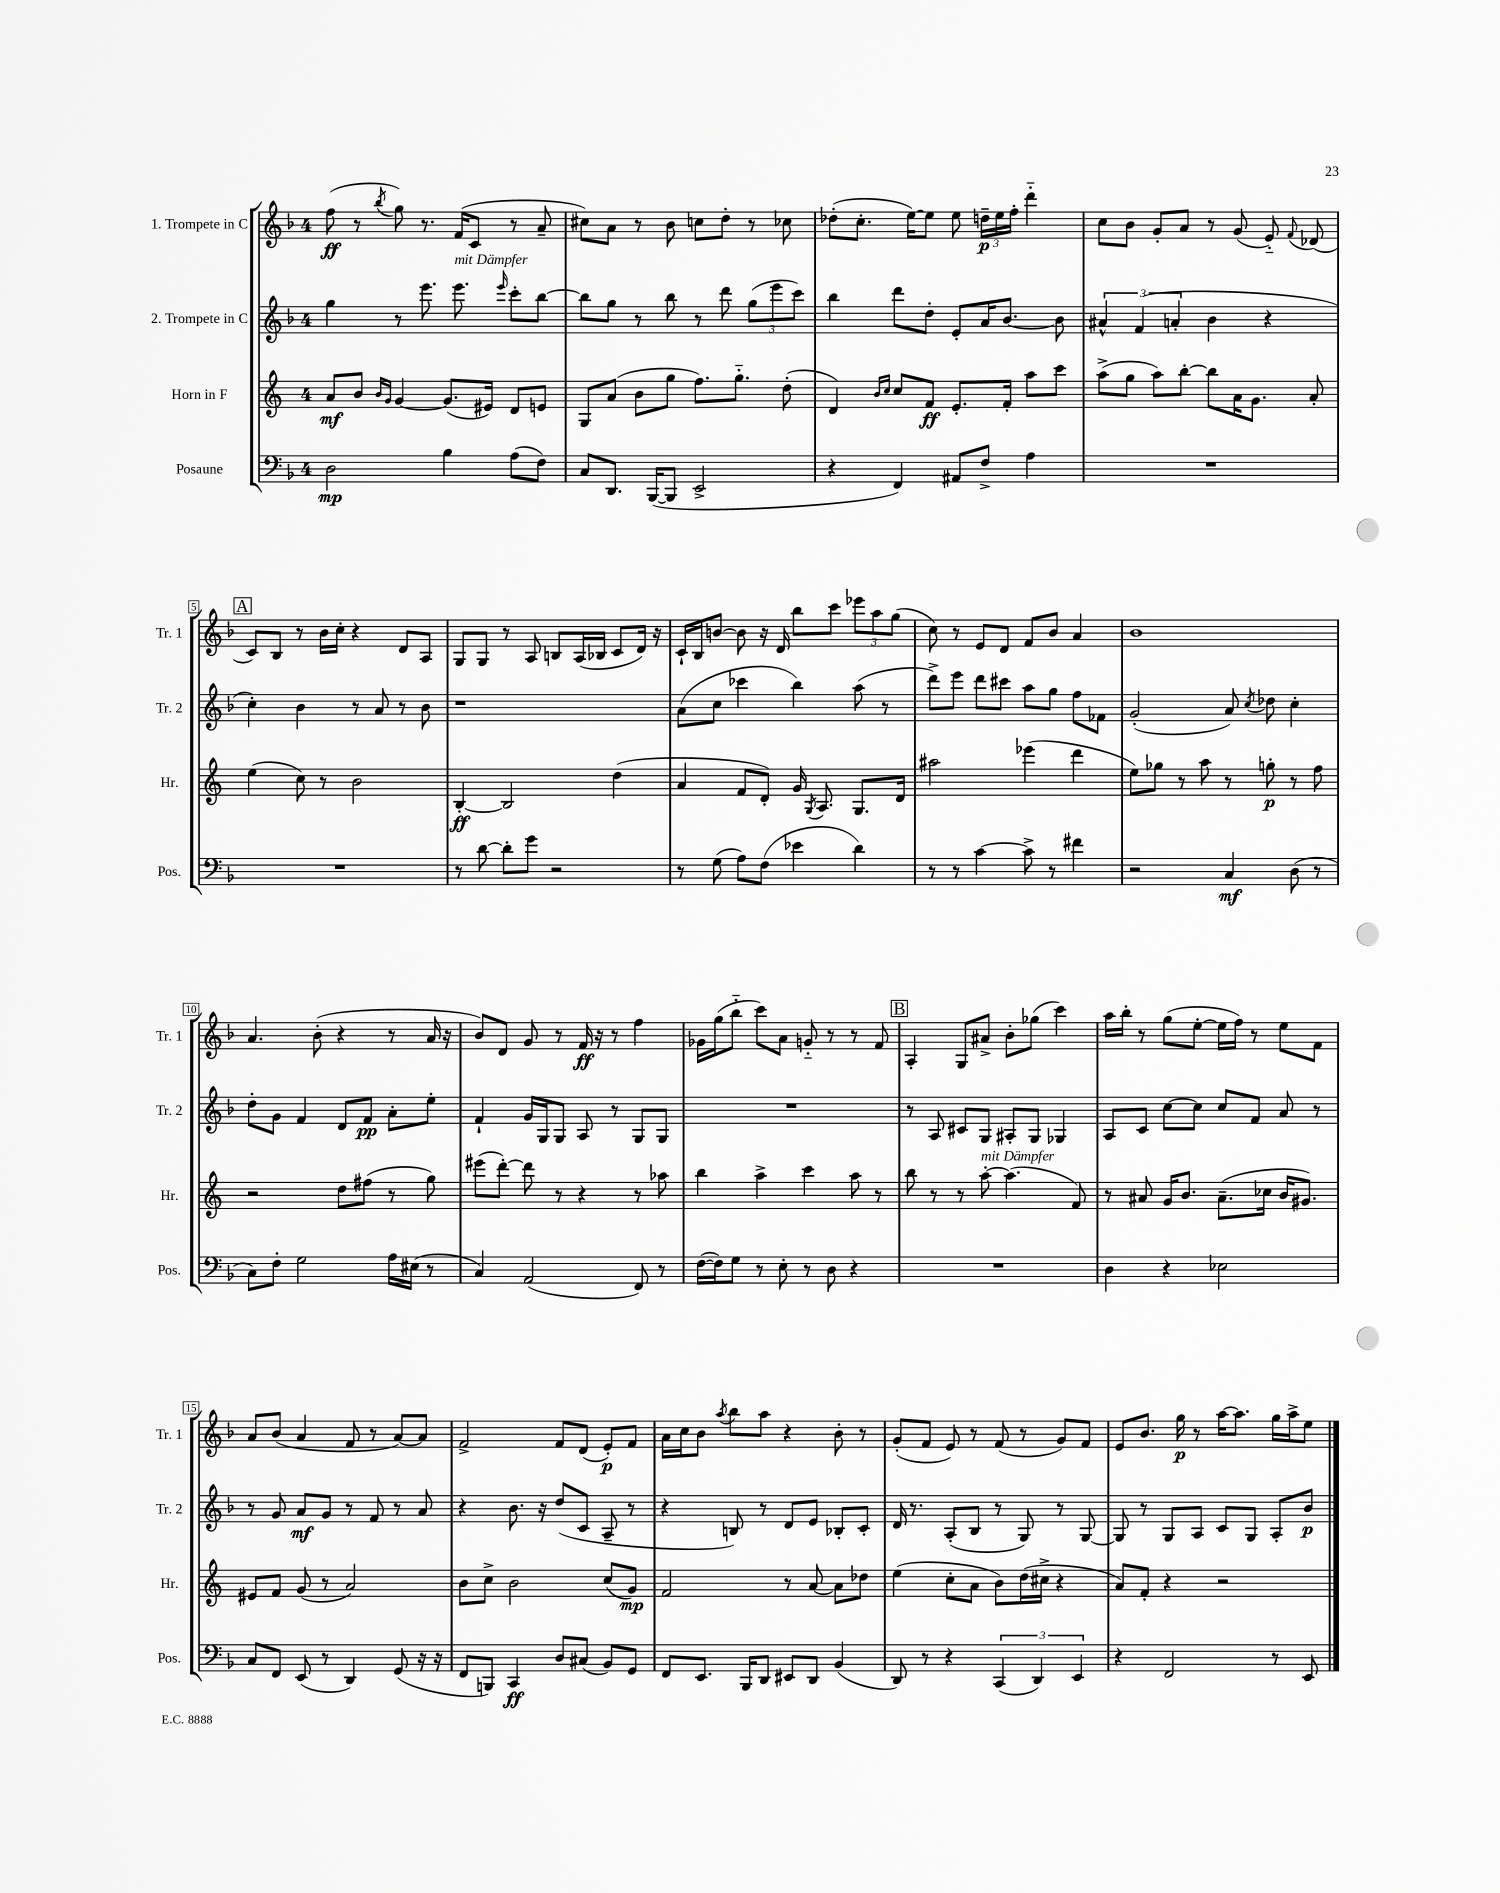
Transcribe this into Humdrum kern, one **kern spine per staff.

**kern	**dynam	**kern	**dynam	**kern	**dynam	**kern	**dynam
*part4	*part4	*part3	*part3	*part2	*part2	*part1	*part1
*staff4	*staff4	*staff3	*staff3	*staff2	*staff2	*staff1	*staff1
*I"Posaune	*	*I"Horn in F	*	*I"2. Trompete in C	*	*I"1. Trompete in C	*
*I'Pos.	*	*I'Hr.	*	*I'Tr. 2	*	*I'Tr. 1	*
*clefF4	*	*clefG2	*	*clefG2	*	*clefG2	*
*k[b-]	*	*k[]	*	*k[b-]	*	*k[b-]	*
*M4/4	*	*M4/4	*	*M4/4	*	*M4/4	*
=1	=1	=1	=1	=1	=1	=1	=1
2D\	mp	8a/L	mf	4gg\	.	(8ff\	ff
.	.	8b/J	.	.	.	8r	.
.	.	16qqb/LL	.	.	.	.	.
.	.	16qqg/JJ	.	.	.	8qbb-/	.
.	.	[4g/	.	8r	.	8gg\)	.
.	.	.	.	8.eee\	.	8.r	.
4B-\	.	(8.g/L]	.	.	.	.	.
!	!	!	!	!LO:TX:a:i:t=mit Dämpfer	!	!	!
.	.	.	.	8.eee\	.	(16f/KL	.
.	.	.	.	.	.	8c/J	.
.	.	16e#X/Jk)	.	.	.	.	.
.	.	.	.	16qqeee/	.	.	.
(8A\L	.	8d/L	.	8ccc'\L	.	8r	.
8F\J)	.	8en/J	.	[8bb-\J	.	8a~/	.
=2	=2	=2	=2	=2	=2	=2	=2
8C/L	.	8G/L	.	8bb-\L]	.	8cc#X\L)	.
8.DD/J	.	(8a/J	.	8gg\J	.	8a\J	.
.	.	8b\L	.	8r	.	8r	.
([16BBB-/KL	.	.	.	.	.	.	.
8BBB-/J]	.	8gg\J	.	8bb-\	.	8b-\	.
2EE^/	.	8.ff\L)	.	8r	.	8ccn\L	.
.	.	.	.	8ddd\	.	8dd'\J	.
.	.	8.gg\J	.	.	.	.	.
.	.	.	.	(12gg\L	.	8r	.
.	.	.	.	12eee\	.	.	.
.	.	(8dd'\	.	.	.	8cc-X\	.
.	.	.	.	12ccc\J)	.	.	.
=3	=3	=3	=3	=3	=3	=3	=3
4r	.	4d/)	.	4bb-\	.	(8dd-X'\L	.
.	.	.	.	.	.	8.cc'\J	.
.	.	16qqb/LL	.	.	.	.	.
.	.	16qqcc/JJ	.	.	.	.	.
4FF/)	.	8cc/L	.	8ddd\L	.	.	.
.	.	.	.	.	.	[16ee\KL)	.
.	.	8f/J	ff	8dd'\J	.	8ee\J]	.
8AA#X/L	.	8.e'/L	.	8e'/L	.	8ee\	.
8F^/J	.	.	.	16a/K	.	24ddn~\LL	p
.	.	.	.	.	.	24ee\	.
.	.	16f'/Jk	.	[8.b-/J	.	.	.
.	.	.	.	.	.	24ff'\JJ	.
4A\	.	8aa\L	.	.	.	4ddd\	.
.	.	8ccc\J	.	8b-\]	.	.	.
=4	=4	=4	=4	=4	=4	=4	=4
1r	.	(8aa^\L	.	6a#X^^/	.	8cc\L	.
.	.	8gg\J	.	.	.	8b-\J	.
.	.	.	.	(6f/	.	.	.
.	.	8aa\L)	.	.	.	8g'/L	.
.	.	.	.	6an'/	.	.	.
.	.	[8bb'\J	.	.	.	8a/J	.
.	.	8bb\L]	.	4b-\	.	8r	.
.	.	16a\K	.	.	.	(8g/	.
.	.	8.g\J	.	.	.	.	.
.	.	.	.	4r	.	8e/)	.
.	.	.	.	.	.	8qqf/	.
.	.	8a'/	.	.	.	(8d-X/	.
!!LO:LB:g=z
!!LO:REH:place=s1:t=A
=5	=5	=5	=5	=5	=5	=5	=5
1r	.	(4ee\	.	4cc'\)	.	8c/L)	.
.	.	.	.	.	.	8B-/J	.
.	.	8cc\)	.	4b-\	.	8r	.
.	.	8r	.	.	.	16b-\LL	.
.	.	.	.	.	.	16cc'\JJ	.
.	.	2b\	.	8r	.	4r	.
.	.	.	.	8a/	.	.	.
.	.	.	.	8r	.	8d/L	.
.	.	.	.	8b-\	.	8A/J	.
=6	=6	=6	=6	=6	=6	=6	=6
8r	.	[4B'/	ff	1r	.	8G/L	.
[8d\	.	.	.	.	.	8G/J	.
8d'\L]	.	2B/]	.	.	.	8r	.
8g\J	.	.	.	.	.	8A/	.
2r	.	.	.	.	.	8Bn/L	.
.	.	.	.	.	.	(16A/L	.
.	.	.	.	.	.	16B-X/JJ	.
.	.	(4dd\	.	.	.	8c/L	.
.	.	.	.	.	.	16d/Jk)	.
.	.	.	.	.	.	16r	.
=7	=7	=7	=7	=7	=7	=7	=7
8r	.	4a/	.	(8a\L	.	16c`/LL	.
.	.	.	.	.	.	16B-/J	.
(8G\	.	.	.	8cc\J	.	[8bn/J	.
8A\L)	.	8f/L	.	4ccc-X\	.	8b\]	.
(8F\J	.	8d'/J)	.	.	.	16r	.
.	.	.	.	.	.	16d/	.
4e-X\	.	16g/	.	4bb-\)	.	8bb-\L	.
.	.	8qG/	.	.	.	.	.
.	.	8.A/	.	.	.	.	.
.	.	.	.	.	.	8ccc\J	.
4d\)	.	8.G/L	.	(8aa\	.	12eee-X\L	.
.	.	.	.	.	.	12aa\	.
.	.	.	.	8r	.	.	.
.	.	.	.	.	.	(12gg\J	.
.	.	16d/Jk	.	.	.	.	.
=8	=8	=8	=8	=8	=8	=8	=8
8r	.	2aa#X\	.	8ddd^\L)	.	8cc\)	.
8r	.	.	.	8eee\J	.	8r	.
[4c\	.	.	.	8ddd\L	.	8e/L	.
.	.	.	.	8ccc#X\J	.	8d/J	.
8c^\]	.	(4eee-X\	.	8aa\L	.	8f/L	.
8r	.	.	.	8gg\J	.	8b-/J	.
4f#X\	.	4ddd\	.	8ff\L	.	4a/	.
.	.	.	.	8f-X\J	.	.	.
=9	=9	=9	=9	=9	=9	=9	=9
2r	.	8ee\L)	.	(2g'/	.	1b-	.
.	.	8gg-X\J	.	.	.	.	.
.	.	8r	.	.	.	.	.
.	.	8aa\	.	.	.	.	.
4C/	mf	8r	.	8a/)	.	.	.
.	.	.	.	8qcc/	.	.	.
.	.	8ggn'\	p	8dd-X\	.	.	.
(8D\	.	8r	.	4cc'\	.	.	.
8r	.	8ff\	.	.	.	.	.
!!LO:LB:g=z
=10	=10	=10	=10	=10	=10	=10	=10
8C\L)	.	2r	.	8dd'\L	.	4.a/	.
8F'\J	.	.	.	8g\J	.	.	.
2G\	.	.	.	4f/	.	.	.
.	.	.	.	.	.	(8b-'\	.
.	.	8dd\L	.	8d/L	.	4r	.
.	.	(8ff#X\J	.	8f/J	pp	.	.
16A\LL	.	8r	.	8a'\L	.	8r	.
(16E#X\JJ	.	.	.	.	.	.	.
8r	.	8gg\)	.	8ee'\J	.	16a/	.
.	.	.	.	.	.	16r	.
=11	=11	=11	=11	=11	=11	=11	=11
4C/)	.	(8eee#X\L	.	4f`/	.	8b-/L)	.
.	.	[8ddd'\J)	.	.	.	8d/J	.
(2AA/	.	8ddd\]	.	16g/LL	.	8g/	.
.	.	.	.	16G/J	.	.	.
.	.	8r	.	8G/J	.	8r	.
.	.	4r	.	8A/	.	16f/	ff
.	.	.	.	.	.	16r	.
.	.	.	.	8r	.	8r	.
8FF/)	.	8r	.	8G/L	.	4ff\	.
8r	.	8aa-X\	.	8G/J	.	.	.
=12	=12	=12	=12	=12	=12	=12	=12
([16F\LL	.	4bb\	.	1r	.	16g-X\LL	.
16F\J])	.	.	.	.	.	(16gg\J	.
8G\J	.	.	.	.	.	8bb-\J	.
8r	.	4aa^\	.	.	.	8ccc\L)	.
8E'\	.	.	.	.	.	8a\J	.
8r	.	4ccc\	.	.	.	8gn/	.
8D\	.	.	.	.	.	8r	.
4r	.	8aa\	.	.	.	8r	.
.	.	8r	.	.	.	8f/	.
!!LO:REH:place=s1:t=B
=13	=13	=13	=13	=13	=13	=13	=13
1r	.	8bb\	.	8r	.	4A'/	.
.	.	8r	.	8A/	.	.	.
.	.	8r	.	8c#X/L	.	8G/L	.
!	!	!LO:TX:a:i:t=mit Dämpfer	!	!	!	!	!
.	.	[8aa'\	.	8G/J	.	8a#X^/J	.
.	.	(4.aa\]	.	8A#X'/L	.	8b-'\L	.
.	.	.	.	8G/J	.	(8gg-X\J	.
.	.	.	.	4G-X/	.	4ccc\)	.
.	.	8f/)	.	.	.	.	.
=14	=14	=14	=14	=14	=14	=14	=14
4D\	.	8r	.	8A/L	.	16aa\LL	.
.	.	.	.	.	.	16bb-'\JJ	.
.	.	8a#X/	.	8c/J	.	8r	.
4r	.	16g/KL	.	[8cc\L	.	(8gg\L	.
.	.	8.b/J	.	.	.	.	.
.	.	.	.	8cc\J]	.	[8ee'\J	.
2E-X\	.	(8.a#~\L	.	8cc/L	.	16ee\LL]	.
.	.	.	.	.	.	16ff\JJ)	.
.	.	.	.	8f/J	.	8r	.
.	.	16cc-X\Jk	.	.	.	.	.
.	.	16b/KL	.	8a/	.	8ee\L	.
.	.	8.g#X/J)	.	.	.	.	.
.	.	.	.	8r	.	8f\J	.
!!LO:LB:g=z
=15	=15	=15	=15	=15	=15	=15	=15
8C/L	.	8e#X/L	.	8r	.	8a/L	.
8FF/J	.	8f/J	.	8g/	.	(8b-/J	.
(8EE/	.	(8g/	.	8a/L	mf	4a/	.
8r	.	8r	.	8g/J	.	.	.
4DD/)	.	2a/)	.	8r	.	8f/	.
.	.	.	.	8f/	.	8r	.
(8GG/	.	.	.	8r	.	[8a/L)	.
16r	.	.	.	8a/	.	8a/J]	.
16r	.	.	.	.	.	.	.
=16	=16	=16	=16	=16	=16	=16	=16
8FF/L	.	8b\L	.	4r	.	2f^/	.
8BBBn/J)	.	8cc^\J	.	.	.	.	.
4CC/	ff	2b\	.	8.b-\	.	.	.
.	.	.	.	16r	.	.	.
8D/L	.	.	.	(8dd/L	.	8f/L	.
(8C#X/J	.	.	.	8c/J	.	(8d/J	.
8BB-/L)	.	(8cc/L	.	8A~/	.	8e'/L)	p
8GG/J	.	8g/J)	mp	8r	.	8f/J	.
=17	=17	=17	=17	=17	=17	=17	=17
8FF/L	.	2f/	.	4r	.	16a\LL	.
.	.	.	.	.	.	16cc\J	.
8.EE/J	.	.	.	.	.	8b-\J	.
.	.	.	.	.	.	8qaa/	.
.	.	.	.	8Bn/)	.	8bb-\L	.
16BBB-/KL	.	.	.	.	.	.	.
8DD/J	.	.	.	8r	.	8aa\J	.
8EE#X/L	.	8r	.	8d/L	.	4r	.
8DD/J	.	[8a/	.	8e/J	.	.	.
(4BB-/	.	8a\L]	.	8B-X'/L	.	8b-'\	.
.	.	8dd-X\J	.	8c'/J	.	8r	.
=18	=18	=18	=18	=18	=18	=18	=18
8DD/)	.	(4ee\	.	16d/	.	(8g'/L	.
.	.	.	.	8.r	.	.	.
8r	.	.	.	.	.	8f/J	.
4r	.	8cc'\L	.	(8A'/L	.	8e/)	.
.	.	8a\J	.	8B-/J	.	8r	.
(6CC/	.	8b\L)	.	8r	.	(8f/	.
.	.	(16dd\L	.	8G/)	.	8r	.
6DD/)	.	.	.	.	.	.	.
.	.	16cc#X^\JJ	.	.	.	.	.
.	.	4r	.	8r	.	8g/L)	.
6EE/	.	.	.	.	.	.	.
.	.	.	.	[8G/	.	8f/J	.
=19	=19	=19	=19	=19	=19	=19	=19
4r	.	8a/L)	.	8G/]	.	8e/L	.
.	.	8f'/J	.	8r	.	8.b-/J	.
2FF/	.	4r	.	8G/L	.	.	.
.	.	.	.	.	.	16gg\	p
.	.	.	.	8A/J	.	8r	.
.	.	2r	.	8c/L	.	[16aa\KL	.
.	.	.	.	.	.	8.aa\J]	.
.	.	.	.	8G/J	.	.	.
8r	.	.	.	8A'/L	.	16gg\LL	.
.	.	.	.	.	.	16aa^\J	.
8EE/	.	.	.	8b-/J	p	8ee\J	.
==	==	==	==	==	==	==	==
*-	*-	*-	*-	*-	*-	*-	*-
